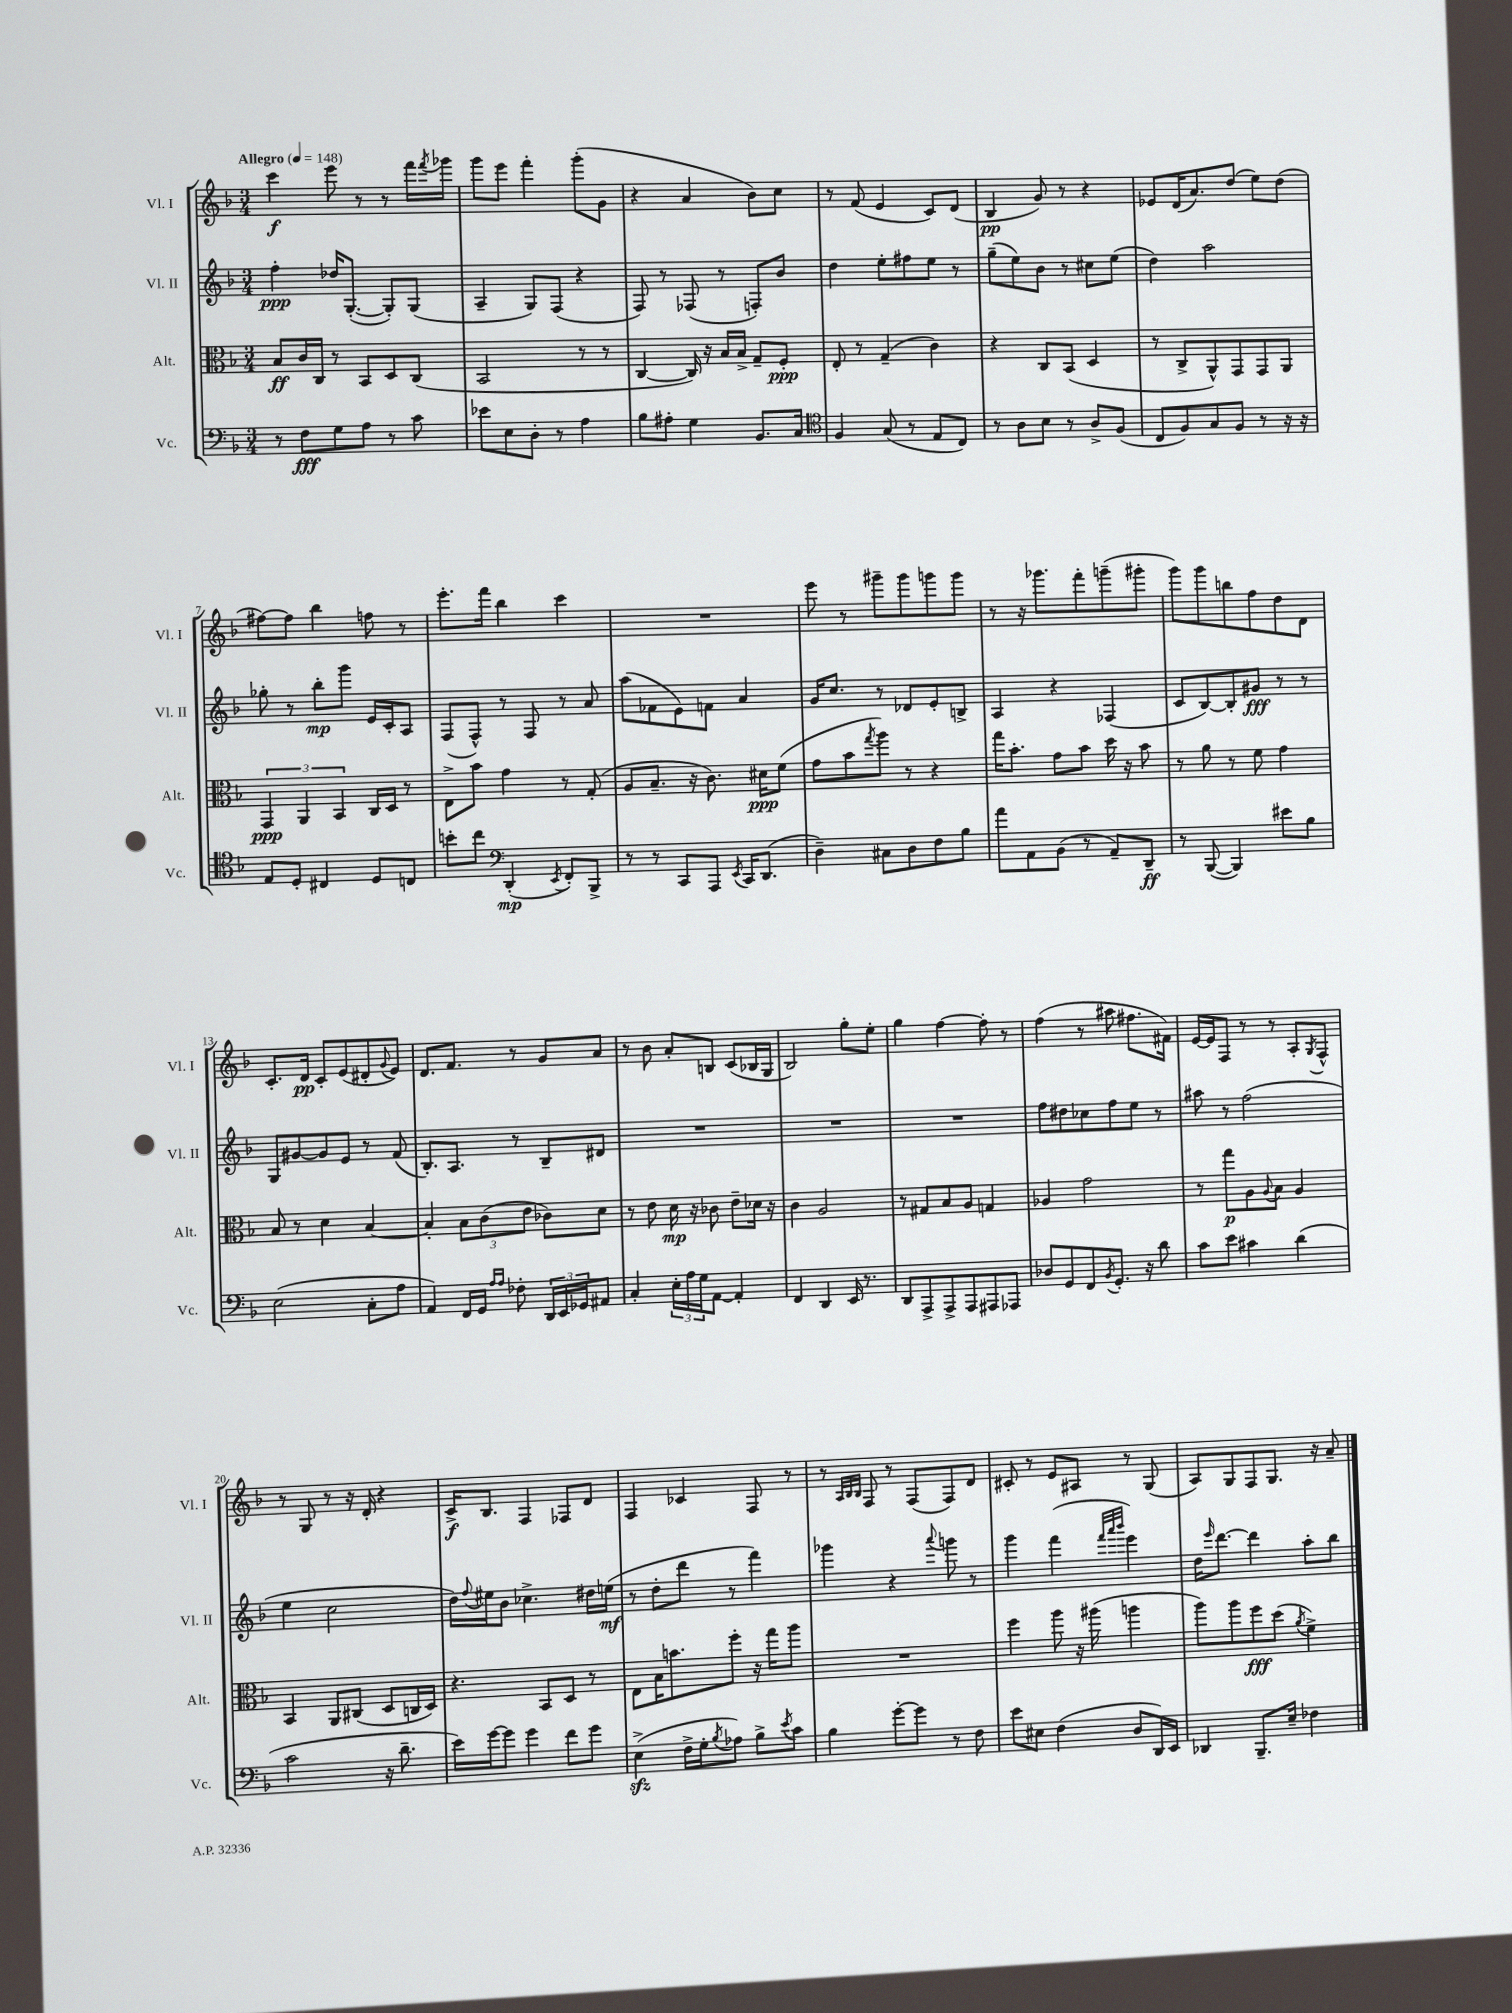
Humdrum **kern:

**kern	**kern	**kern	**kern
*staff4	*staff3	*staff2	*staff1
*clefF4	*clefC3	*clefG2	*clefG2
*k[b-]	*k[b-]	*k[b-]	*k[b-]
*M3/4	*M3/4	*M3/4	*M3/4
*MM148	*MM148	*MM148	*MM148
8r	8B-	4ff'	4ccc
8F	16c	.	.
.	16C	.	.
8G	8r	16dd-	8eee
.	.	([8.G'	.
8A	8BB-	.	8r
8r	8D	8G'])	8r
8c	(8C	(8G	16fff
.	.	.	8qfff
.	.	.	16ggg-
=	=	=	=
8e-	2BB-	4A~	8ggg
8E	.	.	8eee
8D'	.	8G)	4fff'
8r	.	(8F	.
4A	8r	4r	(8ggg'
.	8r	.	8g
=	=	=	=
8B-	[4C	8F)	4r
8A#'	.	8r	.
4G	16C])	(8F-	4a
.	16r	.	.
.	16B-	8r	.
.	16B-^	.	.
8.BB-	8G~	8F')	8b-)
.	8F'	8b-	8cc
16C	.	.	.
=	=	=	=
*clefC4	*	*	*
4F	8E'	4dd	8r
.	8r	.	(8f
(8G	(4G~	8ee'	4e
8r	.	8ff#	.
8E	4c)	8ee	8c)
8C)	.	8r	(8d
=	=	=	=
8r	4r	(8gg~	4B-
8A	.	8ee)	.
8B-	8C	8b-	8g)
8r	(8BB-	8r	8r
8A^	4D	8cc#	4r
(8F	.	(8ee	.
=	=	=	=
8C	8r	4dd)	8e-
8F)	8C^	.	(16d
.	.	.	8.a)
8G	8AA^^)	2aa	.
8F	8GG	.	(8dd
8r	8GG	.	8ee)
16r	8AA	.	(8dd
16r	.	.	.
=	=	=	=
8E	6GG	8gg-'	[8ff#)
8D'	.	8r	8ff#]
.	6AA	.	.
4C#	.	8bb-'	4bb-
.	6BB-	.	.
.	.	8ggg	.
8D	16C	16e	8ff
.	16D	16c'	.
8C	8r	8A	8r
=	=	=	=
8b'	8E^	(8F	8.eee'
8cc	8b-	8F^^)	.
.	.	.	16fff
*clefF4	*	*	*
(4DD'	4g	8r	4bb-
.	.	8F	.
8qEE	.	.	.
8FF')	8r	8r	4ccc
8BBB-^	(8G'	8a	.
=	=	=	=
8r	8A	(8aa	2.r
8r	8.B-~	8f-	.
8CC	.	8e)	.
.	16r	.	.
8AAA	8.c)	8f	.
8qEE	.	.	.
16CC	.	4a	.
(8.DD	16d#	.	.
.	(8f	.	.
=	=	=	=
4D~)	8g	16g	8eee
.	.	8.cc	.
.	8b-	.	8r
.	8qgg	.	.
8C#	8aa)	8r	8ggg#~
8D	8r	8d-	8ggg#
8F	4r	8e'	8ggg
8B-	.	8B^	8ggg
=	=	=	=
8a	16gg	4A	8r
.	8.b-'	.	.
8AA	.	.	16r
.	.	.	8.ggg-
(8BB-	8g	4r	.
8r	8b-	.	8fff'
8AA~)	16dd	(4F-	(8ggg~
.	16r	.	.
8DD~	8b-	.	8ggg#'
=	=	=	=
8r	8r	8c	8ggg)
([8BBB-	8a	[8B-)	8ggg
4BBB-])	8r	8B-']	8bb
.	8f	8g#	8ff
8e#	4g	8r	8dd
8B-	.	8r	8d
=	=	=	=
(2E	8B-	8G	8.c'
.	8r	[8g#	.
.	.	.	16d
.	4d	8g#]	8c'
.	.	8e	(8e
8C'	[4B-	8r	8d#'
.	.	.	8qqg
8A	.	(8f	8e)
=	=	=	=
4AA)	4B-']	8.B-')	8.d
.	.	8.A	8.f
16FF	12B-	.	.
16GG	.	.	.
.	(12c	.	.
16qqA	.	.	.
16qqA	.	.	.
8F-'	.	8r	8r
.	12e	.	.
24DD	8c-)	8B-~	8g
24EE	.	.	.
24GG-	.	.	.
8AA#	8d	8d#	8a
=	=	=	=
4C'	8r	2.r	8r
.	8e	.	8b-
24E'	16d	.	8a'
24A	.	.	.
.	16r	.	.
24G	.	.	.
[8AA	8c-	.	8B
4AA']	8e~	.	(8c
.	16d-	.	16B-
.	16r	.	16G
=	=	=	=
4FF	4c	2.r	2B-)
4DD	2A	.	.
16EE	.	.	8gg'
8.r	.	.	.
.	.	.	8ee'
=	=	=	=
8DD	8r	2.r	4gg
8AAA^	8G#	.	.
8AAA^	8B-	.	[4ff
8AAA	8A	.	.
8AAA#	4G	.	8ff']
8AAA-	.	.	8r
=	=	=	=
8D-	4A-	8ff	(4ff
8GG	.	8dd#	.
8FF	2g	8cc-	8r
8qBB-	.	.	.
8.GG'	.	8ff	8aa#
.	.	8ee	8.ff#
16r	.	.	.
8d	.	8r	.
.	.	.	16f#)
=	=	=	=
8c	8r	8aa#	[16e
.	.	.	16e]
8e	8gg	8r	8F
4c#	8A	(2ff	8r
.	8qqA	.	.
.	8B-	.	8r
(4d	4A	.	8A'
.	.	.	8qG
.	.	.	8F^^
=	=	=	=
2c	4BB-	4ee	8r
.	.	.	8G
.	8AA	2cc	8r
.	(8C#	.	16r
.	.	.	16d'
16r	8D	.	4r
8.d~	.	.	.
.	16C	.	.
.	16D)	.	.
=	=	=	=
16e)	4.r	16dd)	16c^
.	.	8qqff	.
[16g	.	16ee#	8.B-
8g]	.	8b-	.
4g	.	4.cc-^	4F
.	8BB-	.	.
8f	8D	.	8F-
8g	8r	16dd#	8d
.	.	(16ee	.
=	=	=	=
(4E^	8E	8r	4F
.	16B-	8dd'	.
.	8.b	.	.
16F^	.	8ddd	4c-
16G'	.	.	.
8qB-	.	.	.
8A-)	8ff'	8r	.
8B-^	16r	4fff)	8F
.	16gg	.	.
8qe	.	.	.
8c	8aa	.	8r
=	=	=	=
4B-	2.r	4ggg-	8r
.	.	.	32qqA
.	.	.	32qqB-
.	.	.	32qqB-
.	.	.	8F
[8g'	.	4r	8r
8g]	.	.	(8F
.	.	8qqaaa	.
8r	.	8ggg	8F)
8F	.	8r	8d
=	=	=	=
8e	4ff	4ggg	8c#'
8E#	.	.	8r
(4F	8aa	(4fff	8e
.	16r	.	8A#
.	(16aa#	.	.
.	.	32qqfff	.
.	.	32qqaaa	.
.	.	32qqbbb-	.
8D	4aa	4eee)	8r
16DD)	.	.	(8G
16EE	.	.	.
=	=	=	=
4DD-	8aa)	16dd	8A)
.	.	16qqeee	.
.	.	[8.ddd	.
.	8aa	.	8G
8.BBB-~	8ff	4ddd]	8F
.	(8dd	.	8.G
16E~	.	.	.
.	8qa	.	.
4F-	4f^)	8aa'	.
.	.	.	16r
.	.	8bb-	8a~
==	==	==	==
*-	*-	*-	*-
